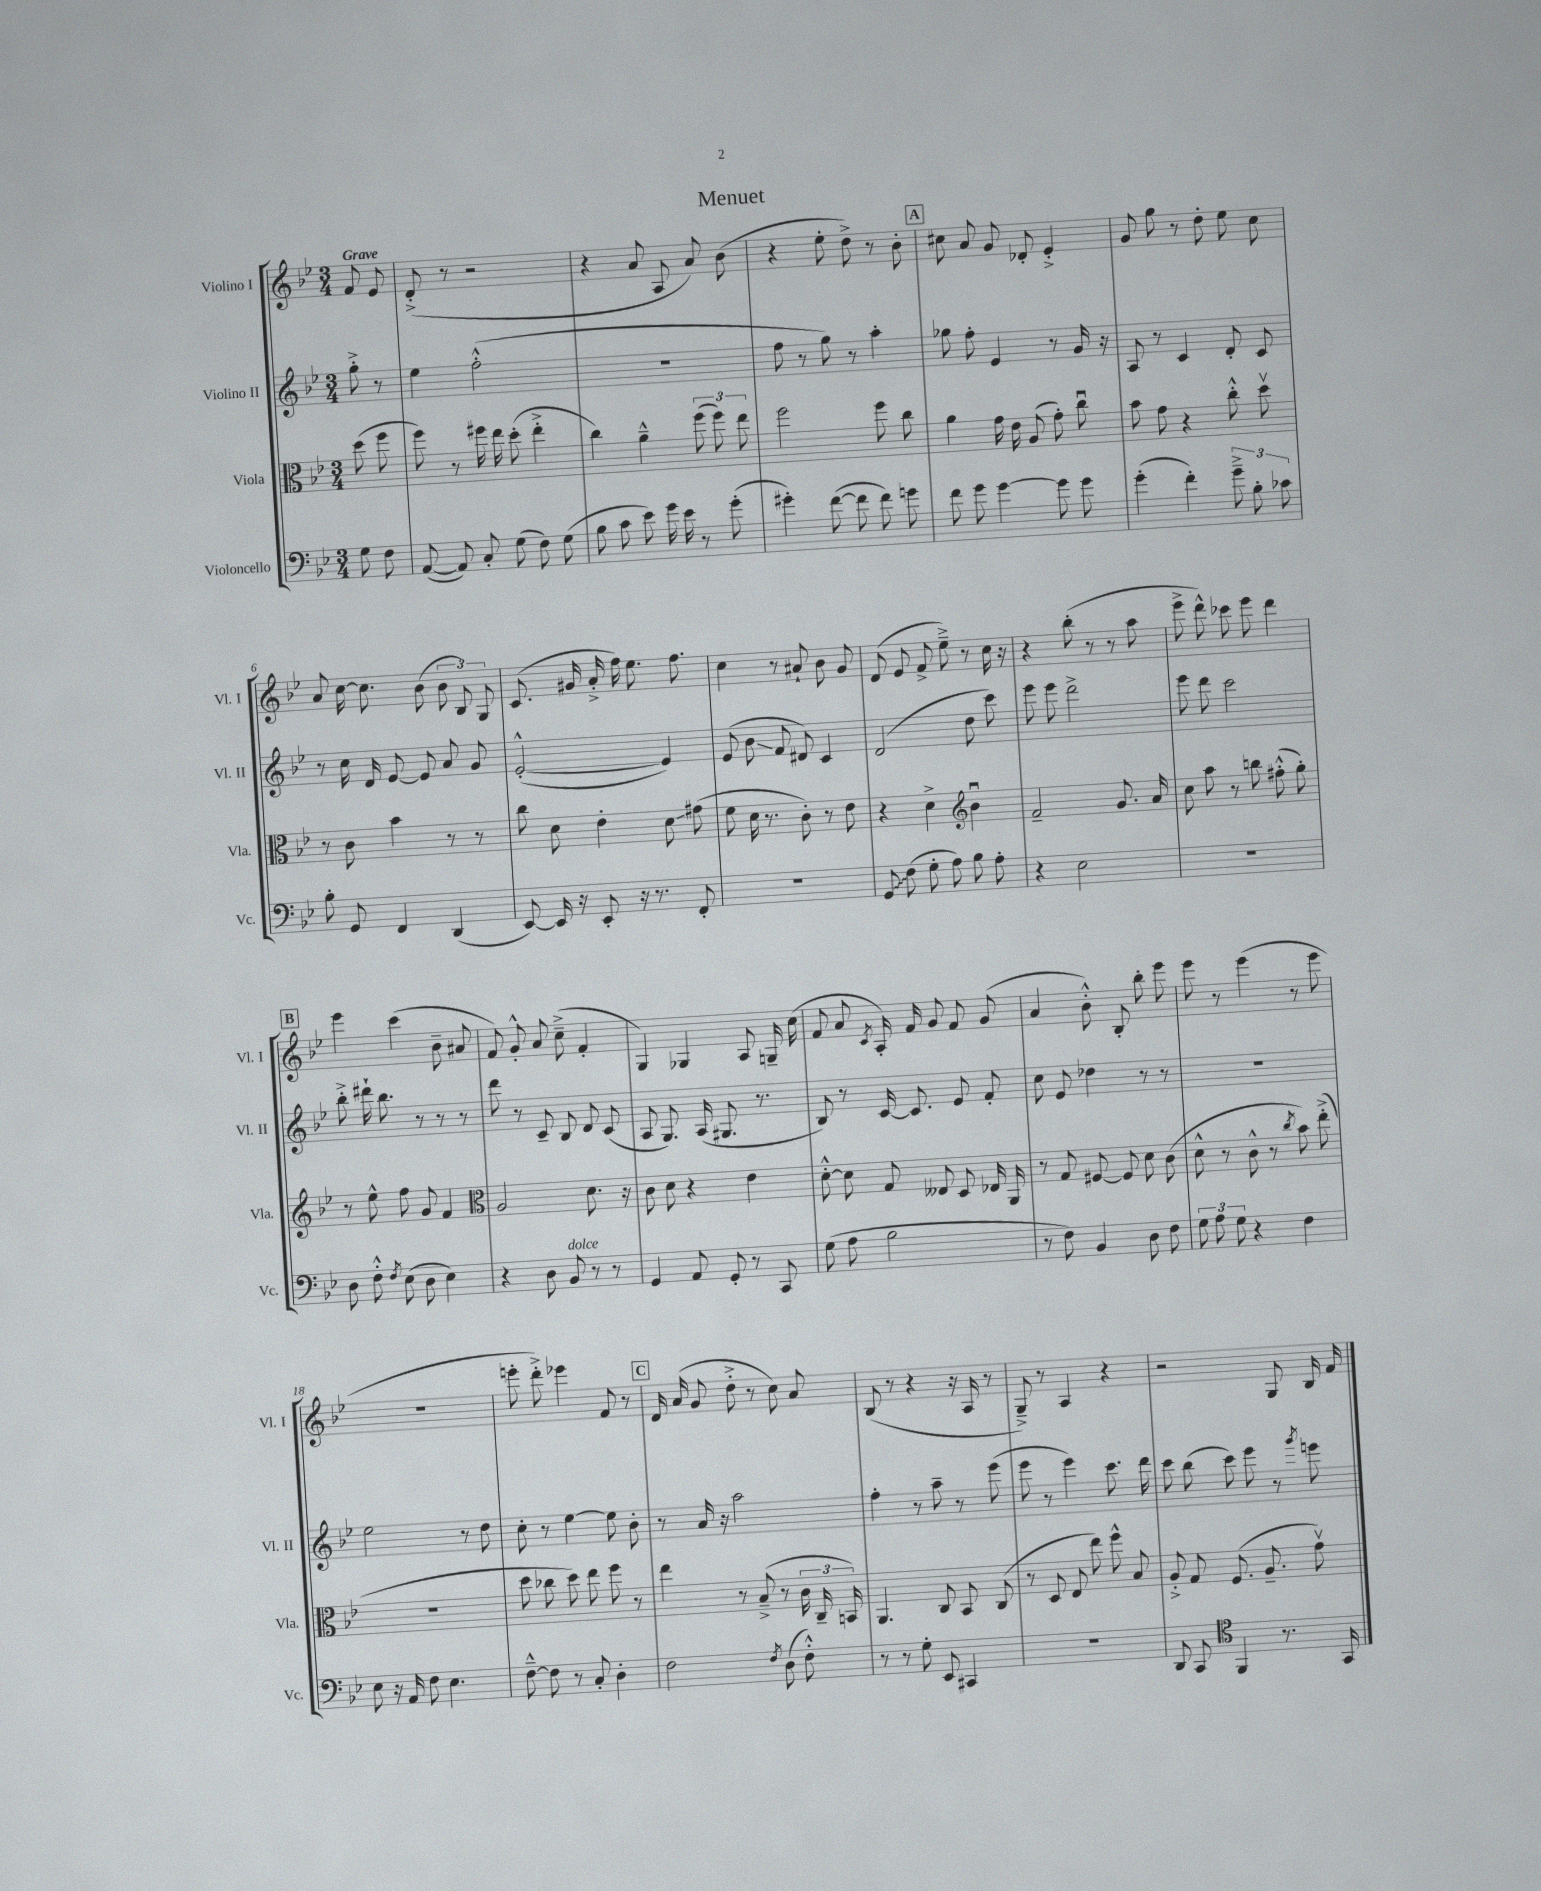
\header { title = "Menuet" }
<<
\new StaffGroup <<
\new Staff = "s0" \with { instrumentName = "Violino I" shortInstrumentName = "Vl. I" } {
    \clef treble \key bes \major \numericTimeSignature \time 3/4 \partial 4 \tempo "Grave"
    \autoBeamOff f'8 ees'8 |
    d'8-.->( r8 r2 |
    r4 a'8 a8 a'8) bes'8( |
    r4 ees''8-. d''8->) r8 bes'8-. |
    \mark \markup { \box "A" } cis''8 a'8 g'8 des'8-. ees'4-.-> |
    g'8 g''8 r8 d''8-. ees''8 c''8 |
    a'8 c''16~ c''8. bes'8( \tuplet 3/2 { bes'8 bes8) g8 } |
    c'8.( gis'16 a'16-.-> f''16) ees''8. f''8. |
    c''4 r8 ais'8-! bes'8 g'8 |
    d'8( ees'8 f'8-> ees''8--->) r8 c''16 r16 |
    r4 bes''8-.( r8 r8 a''8 |
    ees'''8-> d'''8-^) ces'''8 ees'''8 d'''4 |
    \mark \markup { \box "B" } ees'''4 c'''4( bes'8-- ais'8 |
    f'8) g'8-.-^ a'8 c''8--->( f'4-. |
    g4) ges4 a8 g16-- c''16( |
    f'8 a'8 \acciaccatura { c'8 } a16-.) f'16 g'8 f'8 g'8( |
    a'4 bes'8-.-^) bes8-. bes''8-. ees'''8 |
    ees'''8 r8 ees'''4( r8 ees'''8 |
    R2. |
    e'''8-. d'''8-.->) ees'''4 f'8 r8 |
    \mark \markup { \box "C" } d'16 a'16( g'8 d''8-.-> r8 c''8) a'8 |
    bes8( r8 r4 r16 a16 r8 |
    g8--->) r8 a4 r4 |
    r2 g8 bes16 f'16 \bar "|." |
}
\new Staff = "s1" \with { instrumentName = "Violino II" shortInstrumentName = "Vl. II" } {
    \clef treble \key bes \major \numericTimeSignature \time 3/4 \partial 4
    \autoBeamOff g''8-.-> r8 |
    ees''4 f''2-.-^( |
    R2. |
    f''8 r8 g''8) r8 a''4-. |
    \mark \markup { \box "A" } ges''8 f''8-. ees'4 r8 g'16 r16 |
    a8 r8 c'4 d'8-. c'8 |
    r8 c''16 d'16 ees'8~ ees'8 a'8 g'8 |
    ees'2~-.-^( ees'4) |
    ees'8( bes'8\glissando f'8 dis'8) c'4 |
    d'2( d''8 c'''8) |
    ees'''8 ees'''8 d'''2-> |
    ees'''8 d'''8 c'''2 |
    \mark \markup { \box "B" } bes''8-.-> dis'''16-! bes''8. r8 r8 r8 |
    d'''8 r8 c'8-- bes8 d'8 c'8( |
    a8 g8.) a16( gis8. r8. |
    bes8) r8 c'16~ c'8. ees'8 f'8-. |
    c''8 ees'8 des''4 r8 r8 |
    R2. |
    ees''2 r8 d''8 |
    c''8-. r8 ees''4~ ees''8 bes'8-. |
    \mark \markup { \box "C" } r8 a'16 r16 a''2 |
    f''4-. r8 a''8-- r8 ees'''8( |
    ees'''8 r8 ees'''4) c'''8. d'''16 |
    c'''8 bes''8( c'''8) ees'''8 r8 \acciaccatura { g'''8 } e'''8 \bar "|." |
}
\new Staff = "s2" \with { instrumentName = "Viola" shortInstrumentName = "Vla." } {
    \clef alto \key bes \major \numericTimeSignature \time 3/4 \partial 4
    \autoBeamOff d''8( f''8 |
    f''8) r8 fis''16 ees''16 d''8-.( ees''4-.-> |
    c''4) a'4---^ \tuplet 3/2 { f''8( f''8) ees''8 } |
    f''2 f''8 c''8 |
    \mark \markup { \box "A" } a'4 g'16 ees'16 a8( g'8-.) c''8\downbow |
    bes'8 g'8 r4 c''8-.-^ d''8\upbow |
    r8 c'8 bes'4 r8 r8 |
    c''8 d'8 ees'4-. d'8\glissando gis'8( |
    f'8 d'16 r8. c'8-.) r8 ees'8 |
    r4 d'4-> \clef treble bes'4\downbow |
    f'2-- g'8. a'16 |
    c''8 a''8 r8 b''8 fis''8-.-^( g''8-.) |
    \mark \markup { \box "B" } r8 ees''8-^ f''8 g'8 f'4 |
    \clef alto a2 d'8. r16 |
    c'8 d'8 r4 ees'4 |
    d'8~-.-^ d'8 g8 eeses8 d8 ees16 a,16 |
    r8 g8 fis8~ fis8 d'8 c'8( |
    d'8-^ r8 c'8-^ r8 \acciaccatura { c''8 } bes'8) ees''8-.->( |
    R2. |
    d''8 ces''8 d''8) ees''8 f''8 r8 |
    \mark \markup { \box "C" } ees''4 r8 bes8--->( r8 \tuplet 3/2 { c'16 c16-- b,16) } |
    a,4. c8 bes,8 c8( |
    r8 d8 ees8 ees''8) f''8-^ bes8 |
    a8-.-> g8 f8.( a8.-- g'8\upbow) \bar "|." |
}
\new Staff = "s3" \with { instrumentName = "Violoncello" shortInstrumentName = "Vc." } {
    \clef bass \key bes \major \numericTimeSignature \time 3/4 \partial 4
    \autoBeamOff g8 f8 |
    a,8~( a,8) c8-. g8( f8) g8( |
    bes8 c'8 ees'8) g'16 ees'16 r8 g'8-.( |
    gis'4-.) f'8~( f'8 f'8) g'8 |
    \mark \markup { \box "A" } f'8 g'8 g'4~ g'8 g'8 |
    g'4-.( f'4-.) \tuplet 3/2 { g'8---> bes8-. ces'8 } |
    bes8-. g,8 f,4 d,4( |
    ees,8~) ees,16 r16 ees,8-. r16 r8. f,8-. |
    R2. |
    \once \override Glissando.style = #'zigzag g,8\glissando f8( g8-. a8) bes8 a8-. |
    r4 ees2 |
    R2. |
    \mark \markup { \box "B" } d8 f8-.-^ \acciaccatura { f8 } ees8( d8 ees4) |
    r4 d8 bes,8^\markup { \italic "dolce" } r8 r8 |
    g,4 a,8 g,8-. r8 c,8 |
    g8( a8 bes2 |
    r8 f8) bes,4 d8 f8 |
    \tuplet 3/2 { g8 a8 g8 } r4 f4 |
    ees8 r16 a,16 f8 ees4. |
    f8~---^ f8 r8 c8-. d4-. |
    \mark \markup { \box "C" } f2 \acciaccatura { f8 } d8( f8-.-^) |
    r8 r8 g8-. ees,8 cis,4 |
    R2. |
    d,8 c,8 \clef tenor f,4 r8. g,16 \bar "|." |
}
>>
>>
